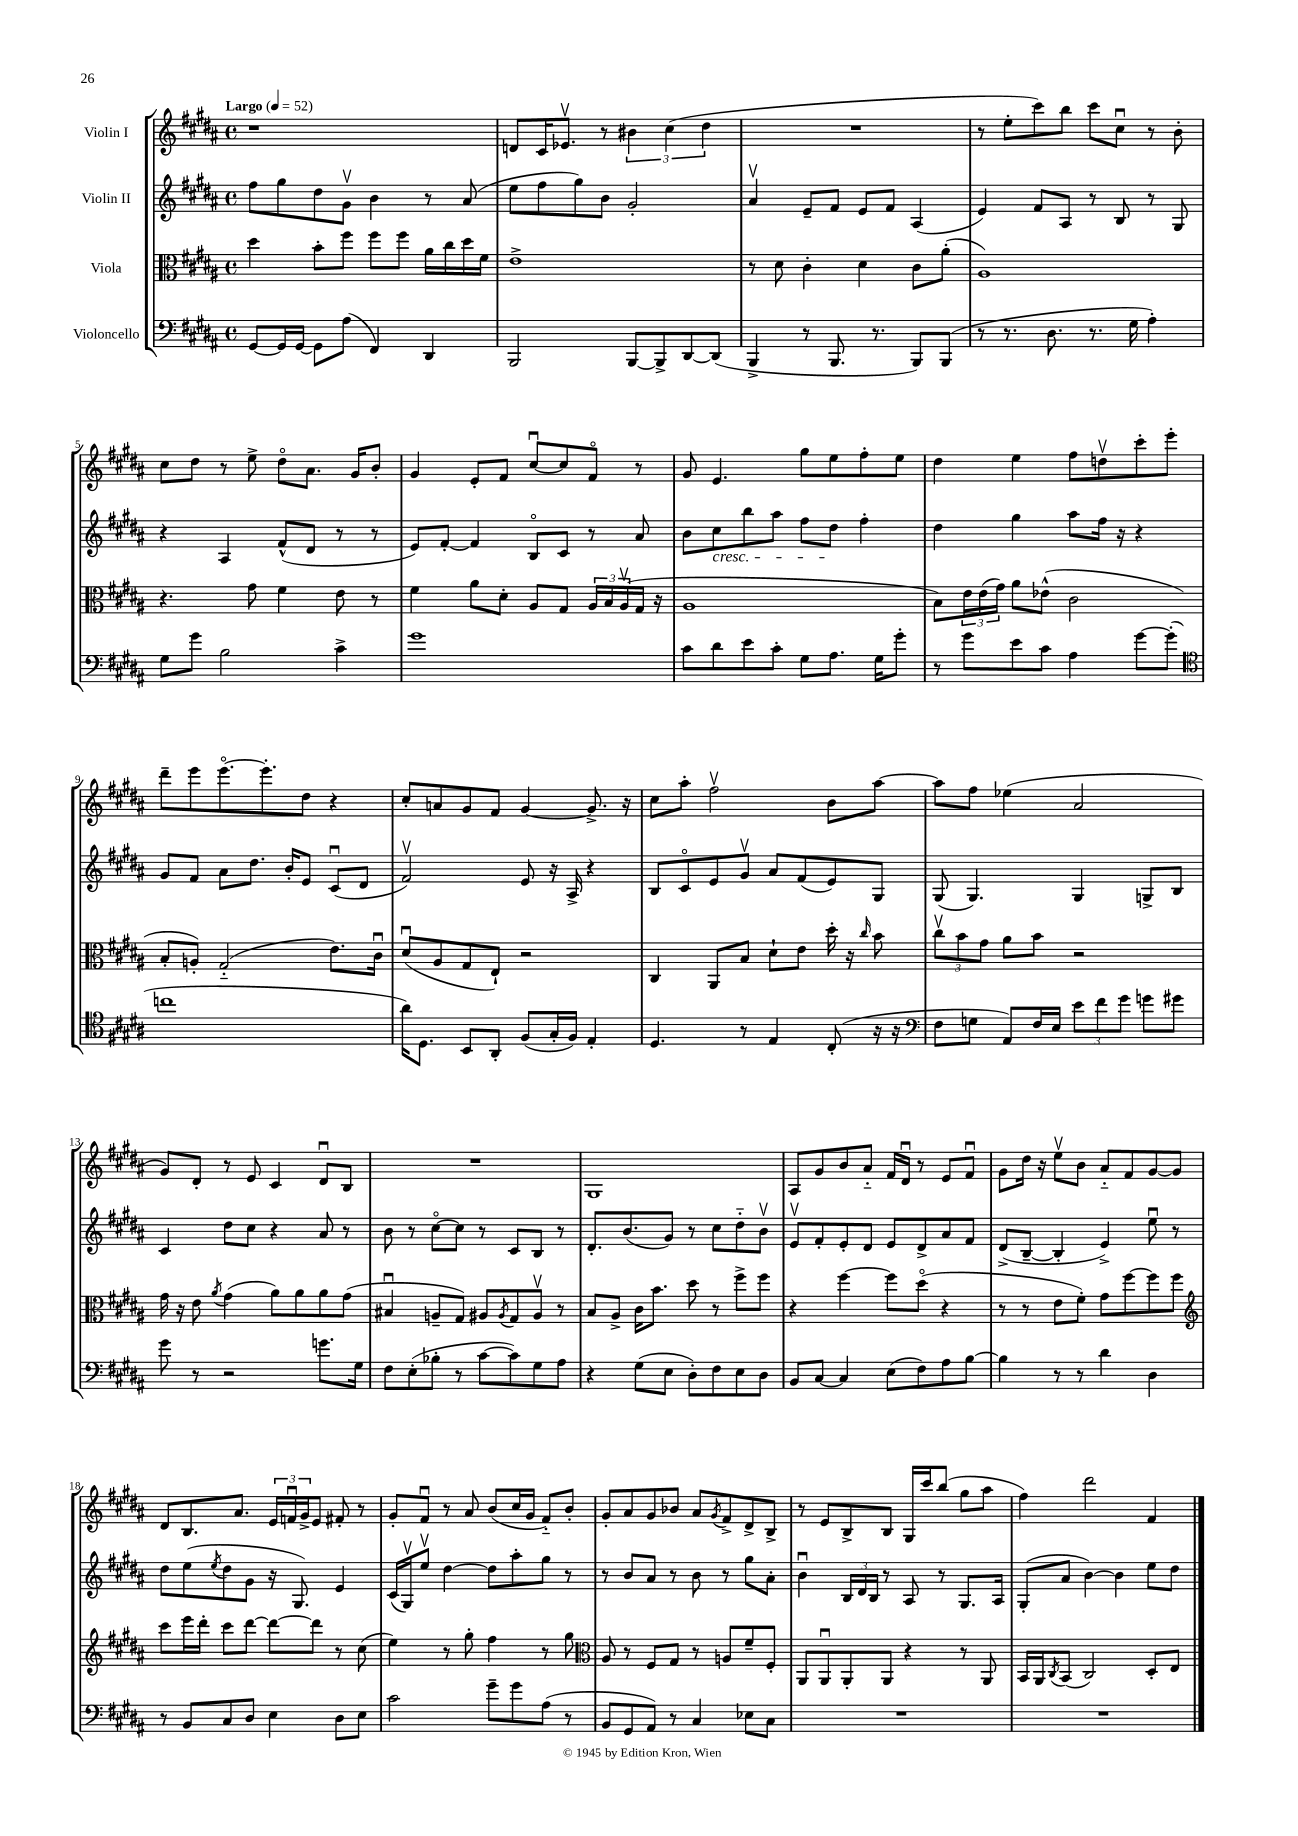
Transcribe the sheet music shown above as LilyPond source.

<<
\new StaffGroup <<
\new Staff = "s0" \with { instrumentName = "Violin I" } {
    \clef treble \key b \major \defaultTimeSignature \time 4/4 \tempo "Largo" 4 = 52
    r1 |
    d'8 cis'16 ees'8.\upbow r8 \tuplet 3/2 { bis'4 cis''4( dis''4 } |
    R1 |
    r8 e''8-. cis'''8) b''8 cis'''8 cis''8\downbow r8 b'8-. |
    cis''8 dis''8 r8 e''8-> dis''8\flageolet ais'8. gis'16 b'8-. |
    gis'4 e'8-. fis'8 cis''8~\downbow cis''8 fis'8\flageolet r8 |
    gis'8 e'4. gis''8 e''8 fis''8-. e''8 |
    dis''4 e''4 fis''8 d''8\upbow cis'''8-. e'''8-. |
    dis'''8-- e'''8 e'''8.~\flageolet e'''8.-. dis''8 r4 |
    cis''8-. a'8 gis'8 fis'8 gis'4~ gis'8.-> r16 |
    cis''8 ais''8-. fis''2\upbow b'8 ais''8~ |
    ais''8 fis''8 ees''4( ais'2 |
    gis'8) dis'8-. r8 e'8 cis'4 dis'8\downbow b8 |
    R1 |
    gis1 |
    ais8 gis'8 b'8 ais'8-_ fis'16 dis'16\downbow r8 e'8 fis'8\downbow |
    gis'8 dis''16 r16 e''8\upbow b'8 ais'8-_ fis'8 gis'8~ gis'8 |
    dis'8 b8. ais'8. \tuplet 3/2 { e'16 f'16\downbow gis'16-> } e'8 fis'8-. r8 |
    gis'8-. fis'8\downbow r8 ais'8 b'8( cis''16 gis'16 fis'8-_) b'8-. |
    gis'8-. ais'8 gis'8 bes'8 ais'8 \acciaccatura { gis'8 } fis'8-> dis'8-> b8-> |
    r8 e'8 b8-> b8 gis16 cis'''16 b''8( gis''8 ais''8 |
    fis''4) dis'''2 fis'4 \bar "|." |
}
\new Staff = "s1" \with { instrumentName = "Violin II" } {
    \clef treble \key b \major \defaultTimeSignature \time 4/4
    fis''8 gis''8 dis''8 gis'8\upbow b'4 r8 ais'8( |
    e''8 fis''8 gis''8) b'8 gis'2-. |
    ais'4\upbow e'8-- fis'8 e'8 fis'8 ais4( |
    e'4) fis'8 ais8 r8 b8 r8 gis8 |
    r4 ais4 fis'8-^( dis'8 r8 r8 |
    e'8) fis'8~-. fis'4 b8\flageolet cis'8 r8 ais'8 |
    b'8 cis''8\cresc b''8 ais''8 fis''8 dis''8\! fis''4-. |
    dis''4 gis''4 ais''8 fis''16 r16 r4 |
    gis'8 fis'8 ais'8 dis''8. b'16-. e'8 cis'8\downbow( dis'8 |
    fis'2\upbow) e'8 r16 ais16-> r4 |
    b8 cis'8\flageolet e'8 gis'8\upbow ais'8 fis'8( e'8) gis8 |
    gis8( gis4.) gis4 g8-> b8 |
    cis'4 dis''8 cis''8 r4 ais'8 r8 |
    b'8 r8 cis''8~\flageolet cis''8 r8 cis'8 b8 r8 |
    dis'8.-. b'8.( gis'8) r8 cis''8 dis''8-_ b'8\upbow |
    e'8\upbow fis'8-. e'8-. dis'8 e'8 dis'8-> ais'8 fis'8 |
    dis'8->( b8~-- b4-. e'4->) e''8\downbow r8 |
    dis''8 e''8( \acciaccatura { e''8 } dis''8 gis'8 r16 gis8.) e'4 |
    cis'16( gis16\upbow) e''8\upbow dis''4~ dis''8 ais''8-. gis''8 r8 |
    r8 b'8 ais'8 r8 b'8 r8 gis''8 ais'8-. |
    b'4\downbow \tuplet 3/2 { b16 dis'16 b16 } r8 ais8 r8 gis8. ais16 |
    gis8-.( ais'8 b'4~) b'4 e''8 dis''8 \bar "|." |
}
\new Staff = "s2" \with { instrumentName = "Viola" } {
    \clef alto \key b \major \defaultTimeSignature \time 4/4
    dis''4 b'8-. fis''8 fis''8 fis''8 ais'16 cis''16 dis''16 fis'16 |
    e'1-> |
    r8 dis'8 cis'4-. dis'4 cis'8 ais'8-.( |
    ais1) |
    r4. gis'8 fis'4 e'8 r8 |
    fis'4 ais'8 dis'8-. ais8 gis8 \tuplet 3/2 { ais16 b16 ais16\upbow( } gis16 r16 |
    ais1 |
    b8) \tuplet 3/2 { e'16 e'16( gis'16) } ais'8 ees'8-^( cis'2 |
    b8-. a8-.) gis2-_( e'8.) cis'16\downbow |
    dis'8\downbow( ais8 gis8 e8-!) r2 |
    cis4 ais,8 b8 dis'8-! e'8 dis''16-. r16 \grace { cis''16 } b'8 |
    \tuplet 3/2 { cis''8\upbow b'8 gis'8 } ais'8 b'8 r2 |
    gis'16 r16 e'8 \acciaccatura { ais'8 } gis'4( ais'8) ais'8 ais'8 gis'8( |
    bis4\downbow a8-- gis8) ais8 \acciaccatura { ais8 } gis8 ais8\upbow r8 |
    b8 ais8-> cis'16 b'8. dis''8 r8 fis''8-> fis''8 |
    r4 fis''4~ fis''8 dis''8\flageolet( r4 |
    r8 r8 e'8 fis'8-.) gis'8 fis''8~ fis''8 fis''8 |
    \clef treble cis'''8 e'''16 dis'''16-. cis'''8 dis'''8~ dis'''8~ dis'''8 r8 cis''8( |
    e''4) r8 gis''8-. fis''4 r8 gis''8 |
    \clef alto ais8 r8 fis8 gis8 r8 a8 fis'8-- fis8-. |
    ais,8 ais,8\downbow ais,8-. ais,8 r4 r8 ais,8 |
    b,16 ais,16 \acciaccatura { cis8 } b,8( cis2) dis8-. e8 \bar "|." |
}
\new Staff = "s3" \with { instrumentName = "Violoncello" } {
    \clef bass \key b \major \defaultTimeSignature \time 4/4
    gis,8~ gis,16 gis,16~ gis,8 ais8( fis,4) dis,4 |
    b,,2 b,,8~ b,,8-> dis,8~ dis,8( |
    b,,4-> r8 b,,8. r8. b,,8) b,,8( |
    r8 r8. dis8. r8. gis16 ais4-.) |
    gis8 gis'8 b2 cis'4-> |
    gis'1 |
    cis'8 dis'8 e'8 cis'8-. gis8 ais8. gis16 gis'8-. |
    r8 gis'8 e'8 cis'8 ais4 gis'8~ gis'8-.( |
    \clef tenor c''1 |
    ais'16) dis8. b,8 ais,8-. fis8( gis16-. fis16) e4-. |
    dis4. r8 e4 cis8-.( r16 r16 |
    \clef bass fis8 g8 ais,8) fis16 e16 \tuplet 3/2 { e'8 fis'8 gis'8 } g'8 gis'8 |
    gis'8 r8 r2 g'8. gis16 |
    fis8 e8-.( bes8-. r8 cis'8~ cis'8) gis8 ais8 |
    r4 gis8( e8 dis8-.) fis8 e8 dis8 |
    b,8 cis8~ cis4 e8( fis8) ais8 b8~ |
    b4 r8 r8 dis'4 dis4 |
    r8 b,8 cis8 dis8 e4 dis8 e8 |
    cis'2 gis'8-- gis'8 ais8( r8 |
    b,8 gis,8 ais,8) r8 cis4 ees8 cis8 |
    R1 |
    R1 \bar "|." |
}
>>
>>
